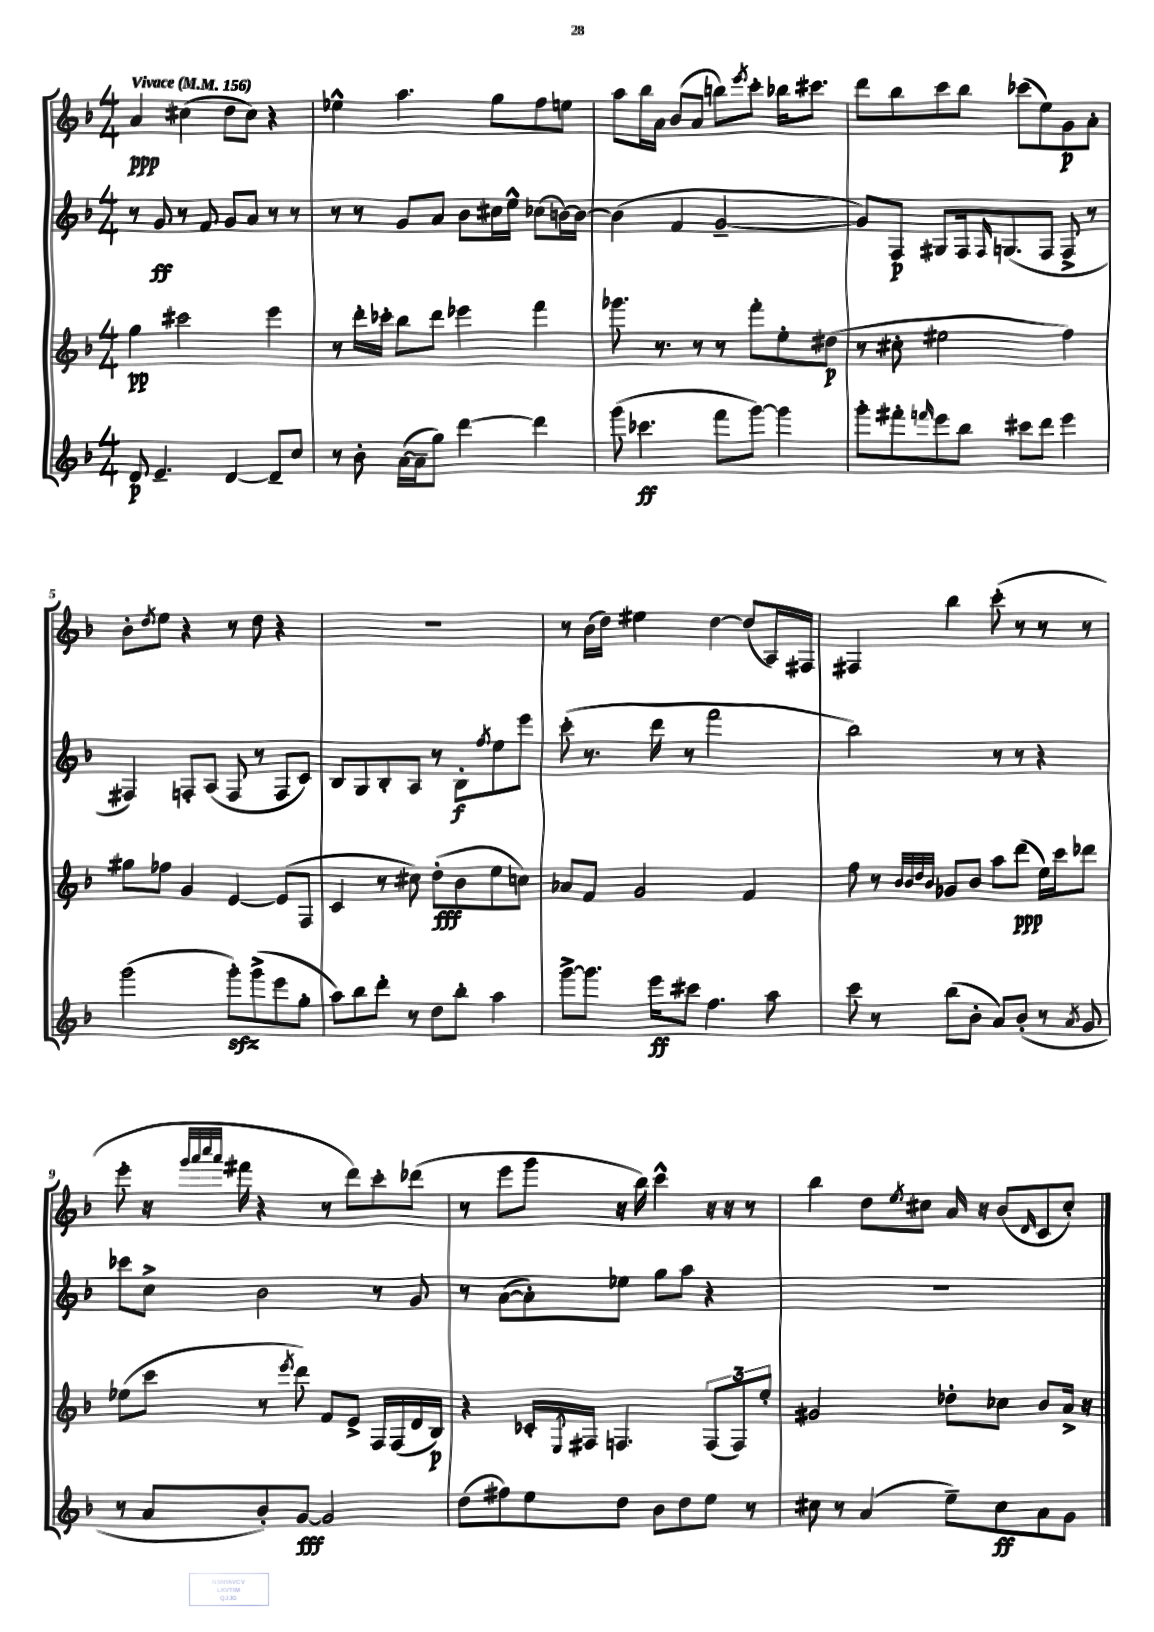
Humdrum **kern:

**kern	**kern	**kern	**kern
*staff4	*staff3	*staff2	*staff1
*clefG2	*clefG2	*clefG2	*clefG2
*k[b-]	*k[b-]	*k[b-]	*k[b-]
*M4/4	*M4/4	*M4/4	*M4/4
*MM156	*MM156	*MM156	*MM156
8d	4gg	8r	4a
4.e~	.	8g	.
.	2ccc#	8r	(4cc#
.	.	8f	.
[4d	.	8g	8dd
.	.	8a	8cc#)
8d~]	4eee	8r	4r
8cc	.	8r	.
=	=	=	=
8r	8r	8r	4ee-^^
8b-'	16ddd'	8r	.
.	16ccc-'	.	.
([16a	8bb-	8g	4.aa
16a~]	.	.	.
8gg)	8ddd	8a	.
[4ddd	4eee-	8b-	.
.	.	16cc#	8gg
.	.	16ee^^	.
4ddd]	4fff	(8cc-	8ff
.	.	[16b)	8ee
.	.	16b_	.
=	=	=	=
(8ggg	8.ggg-	(4b]	8aa
4.ccc-	.	.	16bb-
.	8.r	.	16a
.	.	4f	(8b-
.	8r	.	8a
8fff	8r	[2g~	8bb)
.	.	.	8qeee
[8ggg)	8fff'	.	8ccc'
4ggg]	8ee'	.	16bb-
.	.	.	8.ccc#
.	(8dd#	.	.
=	=	=	=
8ggg'	8r	8g])	8ddd
8fff#'	8cc#'	8F	8bb-
16qqfff	.	.	.
8eee	2ee#	8G#	8ccc
8bb-	.	16F	8bb-
.	.	16qqF	.
.	.	(8.G	.
8ccc#	.	.	(8ccc-
8ddd	.	8F	8ee)
4eee	4ff)	8F^	8g
.	.	8r	8a'
=	=	=	=
(2ggg	8gg#	4F#)	8b-'
.	.	.	8qdd
.	8ff-	.	8ee
.	4g	8F'	4r
.	.	(8A	.
8ggg')	[4e	8F	8r
(8ggg^	.	8r	8dd
8eee	(8e]	8F	4r
8gg'	8F	8c)	.
=	=	=	=
8aa)	4c	8B-	1r
8bb-	.	8G	.
8ddd'	8r	8B-'	.
8r	8cc#)	8A	.
8dd	(8dd'	8r	.
8bb-'	8b-	8B-'	.
.	.	8qff	.
4aa	8ee	8ee	.
.	8cc)	8eee	.
=	=	=	=
[8ggg^	8a-	(8ccc'	8r
8.ggg]	8f	8.r	(16b-
.	.	.	16dd)
.	2g	.	4ee#
16eee	.	16ddd	.
8ccc#	.	8r	.
4.ff	.	2fff	[4dd
.	4f	.	(8dd]
8aa	.	.	16A)
.	.	.	16F#
=	=	=	=
8ccc	8ff	2bb-)	4F#
8r	8r	.	.
.	32qqb-	.	.
.	32qqb-	.	.
.	32qqdd	.	.
.	32qqb-	.	.
(8bb-	8g-	.	4bb-
8b-'	8b-	.	.
8a)	8aa	8r	(8ccc'
(8b-'	(8ddd	8r	8r
8r	16ee)	4r	8r
.	16ccc	.	.
8qa	.	.	.
8g	8ddd-	.	8r
=	=	=	=
8r	(8ee-	8ccc-	8eee'
8a	8ccc	8cc^	16r
.	.	.	32qqggg
.	.	.	32qqaaa
.	.	.	32qqcccc
.	.	.	32qqaaa
.	.	.	16fff#
8b-')	8r	2b-	4r
.	8qeee	.	.
[8g	8ddd)	.	.
2g]	8f	.	8r
.	8e^	.	8ddd)
.	16F	8r	8ccc'
.	(16F	.	.
.	16d	8g	(8ddd-
.	16B-)	.	.
=	=	=	=
(8dd	4r	8r	8r
8ff#)	.	([8a	8eee
8ee	16c-'	8a'])	8ggg
.	8qE	.	.
.	16F#	.	.
8dd	4.F	8ee-	16r
.	.	.	16bb-)
8b-	.	8gg	4ccc^^
8dd	.	8aa	.
8ee	(12F	4r	16r
.	.	.	16r
.	12F)	.	.
8r	.	.	8r
.	12ee'	.	.
=	=	=	=
8cc#	2g#	1r	4bb-
8r	.	.	.
(4a	.	.	8dd
.	.	.	8qee
.	.	.	8cc#
8ee~)	8dd-'	.	16a
.	.	.	16r
8cc#	8cc-	.	(8b-
.	.	.	16qqd
8a	8b-	.	8c
8g	16a^	.	8cc#')
.	16r	.	.
==	==	==	==
*-	*-	*-	*-
